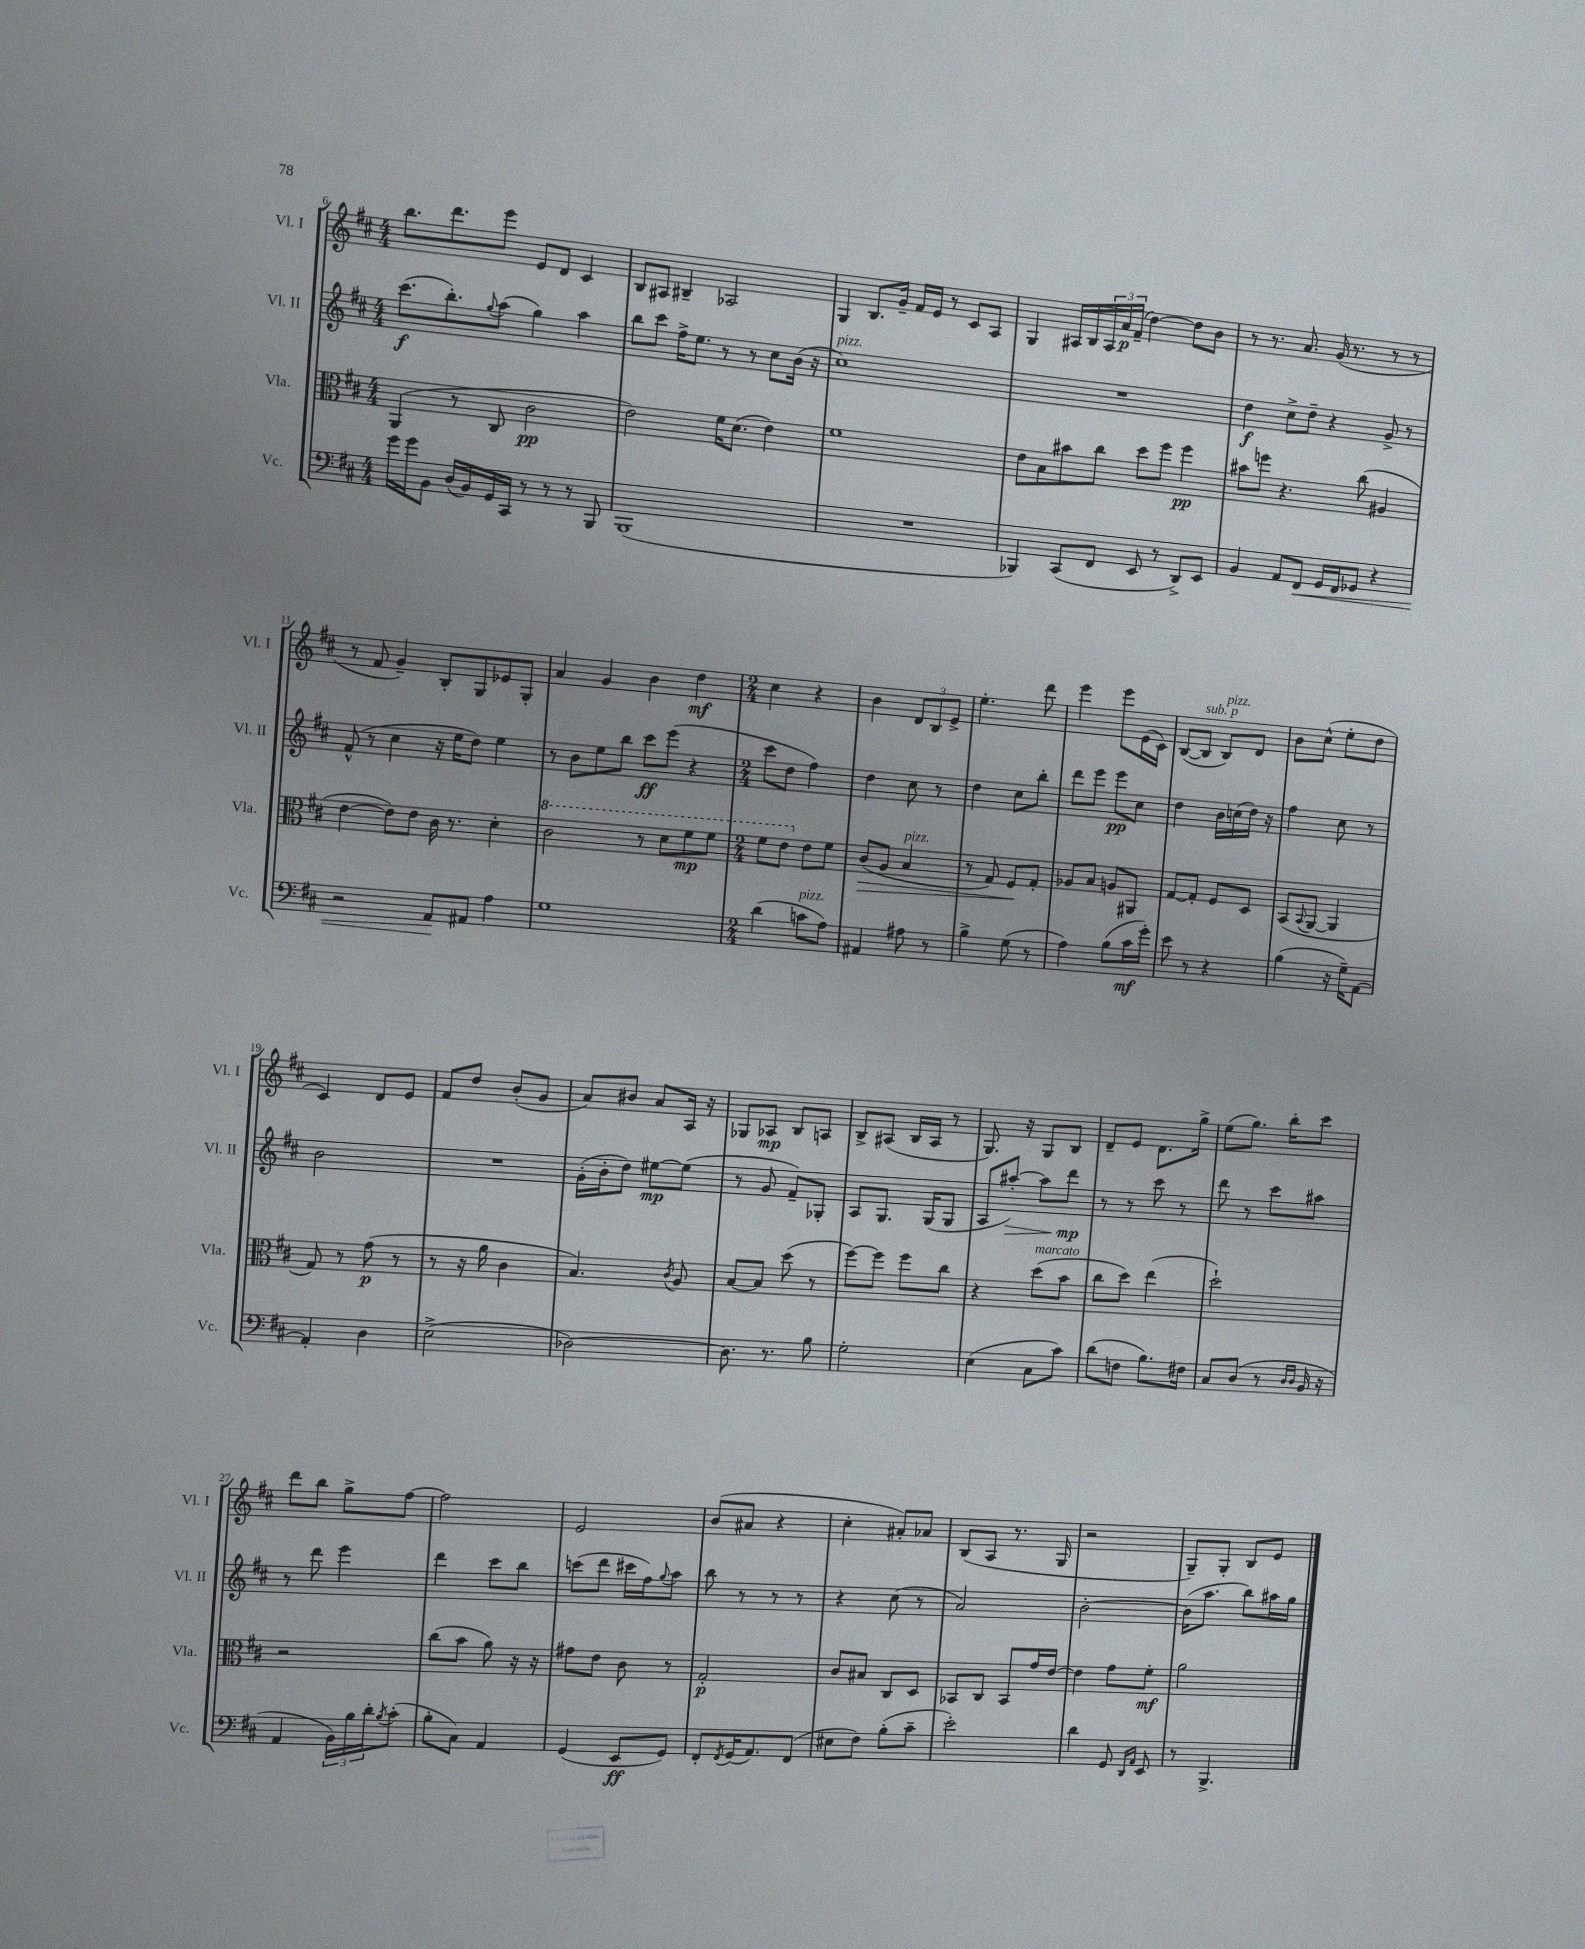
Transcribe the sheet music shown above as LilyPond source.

<<
\new StaffGroup <<
\new Staff = "s0" \with { instrumentName = "Vl. I" shortInstrumentName = "Vl. I" } {
    \clef treble \key d \major \numericTimeSignature \time 4/4
    b''8. d'''8. e'''8 e'8 d'8 cis'4 |
    b8 ais8 bis4-- aes2 |
    g4 b8. g'16-- fis'16 e'16 r8 cis'8 a8 |
    g4 ais16 b16 \tuplet 3/2 { ais16 a'16\p fis'16--( } d''4~) d''8 b'8 |
    r8 r8. a'8. g'16( r8. r8 r8 |
    r8 fis'8 g'4--) b8-. g8 ees'8 g8-. |
    a'4 g'4 b'4 d''4\mf |
    \numericTimeSignature \time 2/4 cis''4 r4 |
    b'4 \tuplet 3/2 { d'8 b8 e'8-> } |
    e''4.-. d'''8 |
    e'''4 e'''8 e'16( cis'16) |
    b8~( b8^\markup { \italic "sub. p" } b8^\markup { \italic "pizz." }) d'8 |
    b'8 cis''8-^( e''8-. d''8 |
    cis'4) d'8 e'8 |
    fis'8 d''8 b'8-.( g'8 |
    a'8) bis'8 a'8 a16 r16 |
    ges8 aes8\mp b8 a8 |
    b8-> ais8( b16 ais16 r8 |
    g8.) r16 g8 b8 |
    d'8-- e'8 d'8. g''16-> |
    e''8( g''8.) b''16-. cis'''8 |
    d'''8 b''8 g''8-> fis''8~ |
    fis''2 |
    e'2 |
    b'8( ais'8 r4 |
    cis''4-. ais'8-.) aes'8 |
    b8( a8 r8. g16 |
    r2 |
    g8--) g8-. b8 e'8 \bar "|." |
}
\new Staff = "s1" \with { instrumentName = "Vl. II" shortInstrumentName = "Vl. II" } {
    \clef treble \key d \major \numericTimeSignature \time 4/4
    cis'''8.\f( b''8.-.) \appoggiatura { g''8 } a''8( g''4) a''4 |
    b''8 cis'''8 fis''16-> e''8. r8 r8 cis''8 b'16( r16 |
    cis''1^\markup { \italic "pizz." }) |
    R1 |
    d''4\f cis''8-> d''8-- r4 g'8-> r8 |
    fis'8-^( r8 cis''4 r16 e''16 d''8) e''4 |
    r8 b'8 e''8 b''8 cis'''8\ff e'''8( r4 |
    \numericTimeSignature \time 2/4 cis'''8 d''8 fis''4) |
    d''4 cis''8 r8 |
    d''4 cis''8 b''8-. |
    d'''8 e'''8 e'''8\pp cis''8 |
    d''4 b'16 c''16( d''16) r16 |
    fis''4 cis''8 r8 |
    b'2 |
    R2 |
    g'16-.( b'16-. d''8) eis''8~\mp eis''8( |
    r8 g'8 fis'8--) ges8-. |
    a8 g8. g16( g8 |
    a8 ais''8~-.\>) ais''8 d'''8\mp\! |
    r8 r8 cis'''8 r8 |
    d'''8 r8 cis'''8 ais''8 |
    r8 d'''8 e'''4 |
    d'''4 cis'''8 b''8 |
    c'''8( d'''8 cis'''16 fis''16) \appoggiatura { g''8 } a''8 |
    b''8 r8 r8 r8 |
    r4 cis''8( r8 |
    a'2) |
    b'2~-. |
    b'16( a''8. b''8) ais''16 g''16 \bar "|." |
}
\new Staff = "s2" \with { instrumentName = "Vla." shortInstrumentName = "Vla." } {
    \clef alto \key d \major \numericTimeSignature \time 4/4
    a,4( r8 cis8 cis'2\pp |
    e'2) fis'16 d'8.( e'4) |
    fis'1 |
    e'8 b8 bis'8 cis''8 d''8 fis''8 fis''4\pp |
    bis'8 f''8 r4. cis''8( ais4 |
    e'4~ e'8) e'8 cis'16 r8. d'4-. |
    \ottava #1 cis''2 r8 d''8 fis''8\mp fis''8 |
    \numericTimeSignature \time 2/4 fis''8 e''8 \ottava #0 e'8 fis'8 |
    cis'8\>( a8 b4^\markup { \italic "pizz." } |
    r8 g8) fis8\! g8-. |
    aes8 b8 a8 ais,8 |
    g8~ g8-. fis8 d8 |
    b,8( \appoggiatura { b,8 } a,8~ a,4 |
    g8) r8 g'8\p( r8 |
    r8 r16 a'16 cis'4 |
    b4.) \acciaccatura { cis'8 } a8 |
    b8~ b8 d''8( r8 |
    fis''8~) fis''8 fis''8 cis''8 |
    r4 d''8^\markup { \italic "marcato" }( b'8 |
    cis''8 d''8) e''4( |
    d''2-!) |
    r2 |
    cis''8( b'8 a'8) r16 r16 |
    gis'8 e'8 cis'8 r8 |
    g2-.\p |
    cis'8 bis8 cis8 d8 |
    bes,8 cis8 bes,8 g'16 e'16~ |
    e'4 g'8 fis'8-.\mf |
    a'2 \bar "|." |
}
\new Staff = "s3" \with { instrumentName = "Vc." shortInstrumentName = "Vc." } {
    \clef bass \key d \major \numericTimeSignature \time 4/4
    g'16 g'16 b,8 d16( b,16) g,16 cis,16 r8 r8 r8 b,,8 |
    b,,1( |
    R1 |
    bes,,4) cis,8( fis,8 e,8 r8 d,8->) e,8 |
    b,4 a,8 fis,8\< g,16 fis,16 ges,8 r4 |
    r2 a,8\! ais,8 a4 |
    g1 |
    \numericTimeSignature \time 2/4 d'4( c'8^\markup { \italic "pizz." } a8) |
    ais,4 ais8 r8 |
    b4-> g8( r8 |
    a4) b8( cis'16\mf g'16-.) |
    e'8 r8 r4 |
    b4( r16 g16--) a,8~ |
    a,4-. d4 |
    e2->( |
    des2~) |
    des8. r8. b8 |
    g2-. |
    e4( cis8 cis'8) |
    d'8( f8 b8.) fis16 |
    cis8 d8( r8 \grace { d16 d16 } b,16 r16 |
    a,4 \tuplet 3/2 { b,16) b16 d'16-. } \acciaccatura { b8 } cis'8-.( |
    b8-. cis8) a,4 |
    g,4( e,8\ff g,8) |
    fis,8-. \acciaccatura { fis,8 } g,16( a,8.) fis,8( |
    eis8 fis8) b8-.( cis'8-- |
    e'2-.) |
    d'4 g,8 \grace { d,16 a,16 } e,8 |
    r8 b,,4.-> \bar "|." |
}
>>
>>
\layout { \context { \Score currentBarNumber = #6 } }
